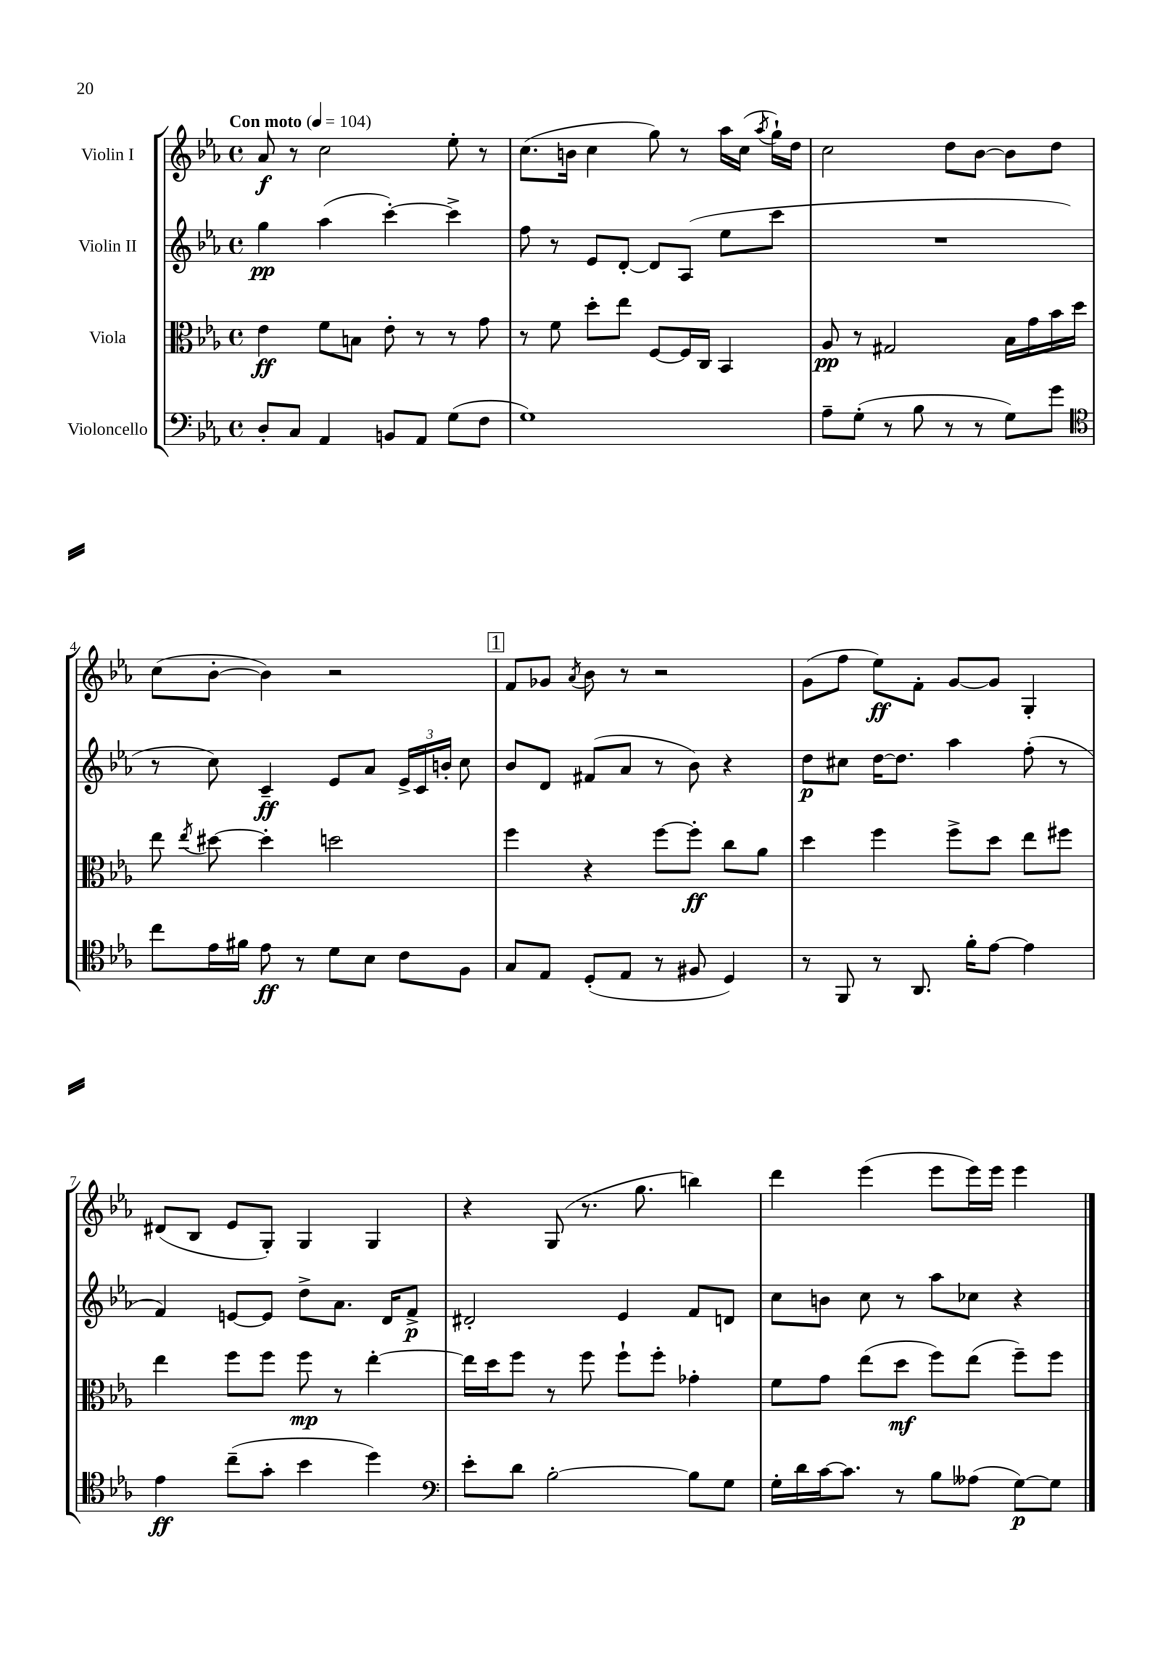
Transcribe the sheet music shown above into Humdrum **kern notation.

**kern	**dynam	**kern	**dynam	**kern	**dynam	**kern	**dynam
*part4	*part4	*part3	*part3	*part2	*part2	*part1	*part1
*staff4	*staff4	*staff3	*staff3	*staff2	*staff2	*staff1	*staff1
*I"Violoncello	*	*I"Viola	*	*I"Violin II	*	*I"Violin I	*
*clefF4	*	*clefC3	*	*clefG2	*	*clefG2	*
*k[b-e-a-]	*	*k[b-e-a-]	*	*k[b-e-a-]	*	*k[b-e-a-]	*
*M4/4	*	*M4/4	*	*M4/4	*	*M4/4	*
*met(c)	*	*met(c)	*	*met(c)	*	*met(c)	*
*MM104	*	*MM104	*	*MM104	*	*MM104	*
=1	=1	=1	=1	=1	=1	=1	=1
!	!	!	!	!	!	!LO:TX:a:B:t=Con moto	!
8D'/L	.	4e-\	ff	4gg\	pp	8a-/	f
8C/J	.	.	.	.	.	8r	.
4AA-/	.	8f\L	.	(4aa-\	.	2cc\	.
.	.	8Bn\J	.	.	.	.	.
8BBn/L	.	8e-'\	.	[4ccc'\)	.	.	.
8AA-/J	.	8r	.	.	.	.	.
(8G\L	.	8r	.	4ccc^\]	.	8ee-'\	.
8F\J	.	8g\	.	.	.	8r	.
=2	=2	=2	=2	=2	=2	=2	=2
1G)	.	8r	.	8ff\	.	(8.cc\L	.
.	.	8f\	.	8r	.	.	.
.	.	.	.	.	.	16bn\Jk	.
.	.	8dd'\L	.	8e-/L	.	4cc\	.
.	.	8ee-\J	.	[8d'/J	.	.	.
.	.	[8F/L	.	8d/L]	.	8gg\)	.
.	.	16F/L]	.	(8A-/J	.	8r	.
.	.	16C/JJ	.	.	.	.	.
.	.	4BB-/	.	8ee-\L	.	16aa-\LL	.
.	.	.	.	.	.	(16cc\JJ	.
.	.	.	.	.	.	8qaa-/	.
.	.	.	.	8ccc\J	.	16gg`\LL)	.
.	.	.	.	.	.	16dd\JJ	.
=3	=3	=3	=3	=3	=3	=3	=3
8A-~\L	.	8A-/	pp	1r	.	2cc\	.
(8G'\J	.	8r	.	.	.	.	.
8r	.	2G#X/	.	.	.	.	.
8B-\	.	.	.	.	.	.	.
8r	.	.	.	.	.	8dd\L	.
8r	.	.	.	.	.	[8b-\J	.
8G\L)	.	16B-\LL	.	.	.	8b-\L]	.
.	.	16g\	.	.	.	.	.
8g\J	.	16b-\	.	.	.	8dd\J	.
.	.	16dd\JJ	.	.	.	.	.
!!LO:LB:g=z
=4	=4	=4	=4	=4	=4	=4	=4
*clefC4	*	*	*	*	*	*	*
8cc\L	.	8ee-\	.	8r	.	(8cc\L	.
.	.	8qee-/	.	.	.	.	.
16e-\L	.	[8dd#X\	.	8cc\)	.	[8b-'\J	.
16f#X\JJ	.	.	.	.	.	.	.
8e-\	ff	4dd#'\]	.	4c~/	ff	4b-\])	.
8r	.	.	.	.	.	.	.
8d\L	.	2ddn\	.	8e-/L	.	2r	.
8B-\J	.	.	.	8a-/J	.	.	.
8c\L	.	.	.	24e-^/LL	.	.	.
.	.	.	.	24c/	.	.	.
.	.	.	.	24bn'/JJ	.	.	.
8F\J	.	.	.	8cc\	.	.	.
!!LO:REH:place=s1:t=1
=5	=5	=5	=5	=5	=5	=5	=5
8G/L	.	4ff\	.	8b-/L	.	8f/L	.
8E-/J	.	.	.	8d/J	.	8g-X/J	.
.	.	.	.	.	.	8qa-/	.
(8D'/L	.	4r	.	(8f#X/L	.	8b-\	.
8E-/J	.	.	.	8a-/J	.	8r	.
8r	.	[8ff\L	.	8r	.	2r	.
8F#X/	.	8ff'\J]	ff	8b-\)	.	.	.
4D/)	.	8cc\L	.	4r	.	.	.
.	.	8a-\J	.	.	.	.	.
=6	=6	=6	=6	=6	=6	=6	=6
8r	.	4dd\	.	8dd\L	p	(8g\L	.
8FF/	.	.	.	8cc#X\J	.	8ff\J	.
8r	.	4ff\	.	[16dd\KL	.	8ee-\L)	ff
.	.	.	.	8.dd\J]	.	.	.
8.AA-/	.	.	.	.	.	8f'\J	.
.	.	8ff^\L	.	4aa-\	.	[8g/L	.
16f'\KL	.	.	.	.	.	.	.
[8e-\J	.	8dd\J	.	.	.	8g/J]	.
4e-\]	.	8ee-\L	.	(8ff'\	.	4G'/	.
.	.	8ff#X\J	.	8r	.	.	.
!!LO:LB:g=z
=7	=7	=7	=7	=7	=7	=7	=7
4e-\	ff	4ee-\	.	4f/)	.	(8d#X/L	.
.	.	.	.	.	.	8B-/J	.
(8cc~\L	.	8ff\L	.	[8en/L	.	8e-/L	.
8g'\J	.	8ff\J	.	8e/J]	.	8G'/J)	.
4b-\	.	8ff\	mp	8dd^\L	.	4G/	.
.	.	8r	.	8.a-\J	.	.	.
4dd\)	.	[4ee-'\	.	.	.	4G/	.
.	.	.	.	16d/KL	.	.	.
.	.	.	.	8f^/J	p	.	.
=8	=8	=8	=8	=8	=8	=8	=8
*clefF4	*	*	*	*	*	*	*
8e-'\L	.	16ee-\LL]	.	2d#X'/	.	4r	.
.	.	16dd\J	.	.	.	.	.
8d\J	.	8ff\J	.	.	.	.	.
[2B-'\	.	8r	.	.	.	(8G/	.
.	.	8ff\	.	.	.	8.r	.
.	.	8ff`\L	.	4e-/	.	.	.
.	.	.	.	.	.	8.gg\	.
.	.	8ff'\J	.	.	.	.	.
8B-\L]	.	4g-X'\	.	8f/L	.	4bbn\)	.
8G\J	.	.	.	8dn/J	.	.	.
=9	=9	=9	=9	=9	=9	=9	=9
16G'\LL	.	8f\L	.	8cc\L	.	4ddd\	.
16d\	.	.	.	.	.	.	.
[16c\J	.	8g\J	.	8bn\J	.	.	.
8.c\J]	.	.	.	.	.	.	.
.	.	(8ee-\L	.	8cc\	.	(4eee-\	.
8r	.	8dd\J	mf	8r	.	.	.
8B-\L	.	8ff\L)	.	8aa-\L	.	8eee-\L	.
(8A--X\J	.	(8ee-\J	.	8cc-X\J	.	16eee-\L)	.
.	.	.	.	.	.	16eee-\JJ	.
[8G\L)	p	8ff~\L)	.	4r	.	4eee-\	.
8G\J]	.	8ff\J	.	.	.	.	.
==	==	==	==	==	==	==	==
*-	*-	*-	*-	*-	*-	*-	*-
